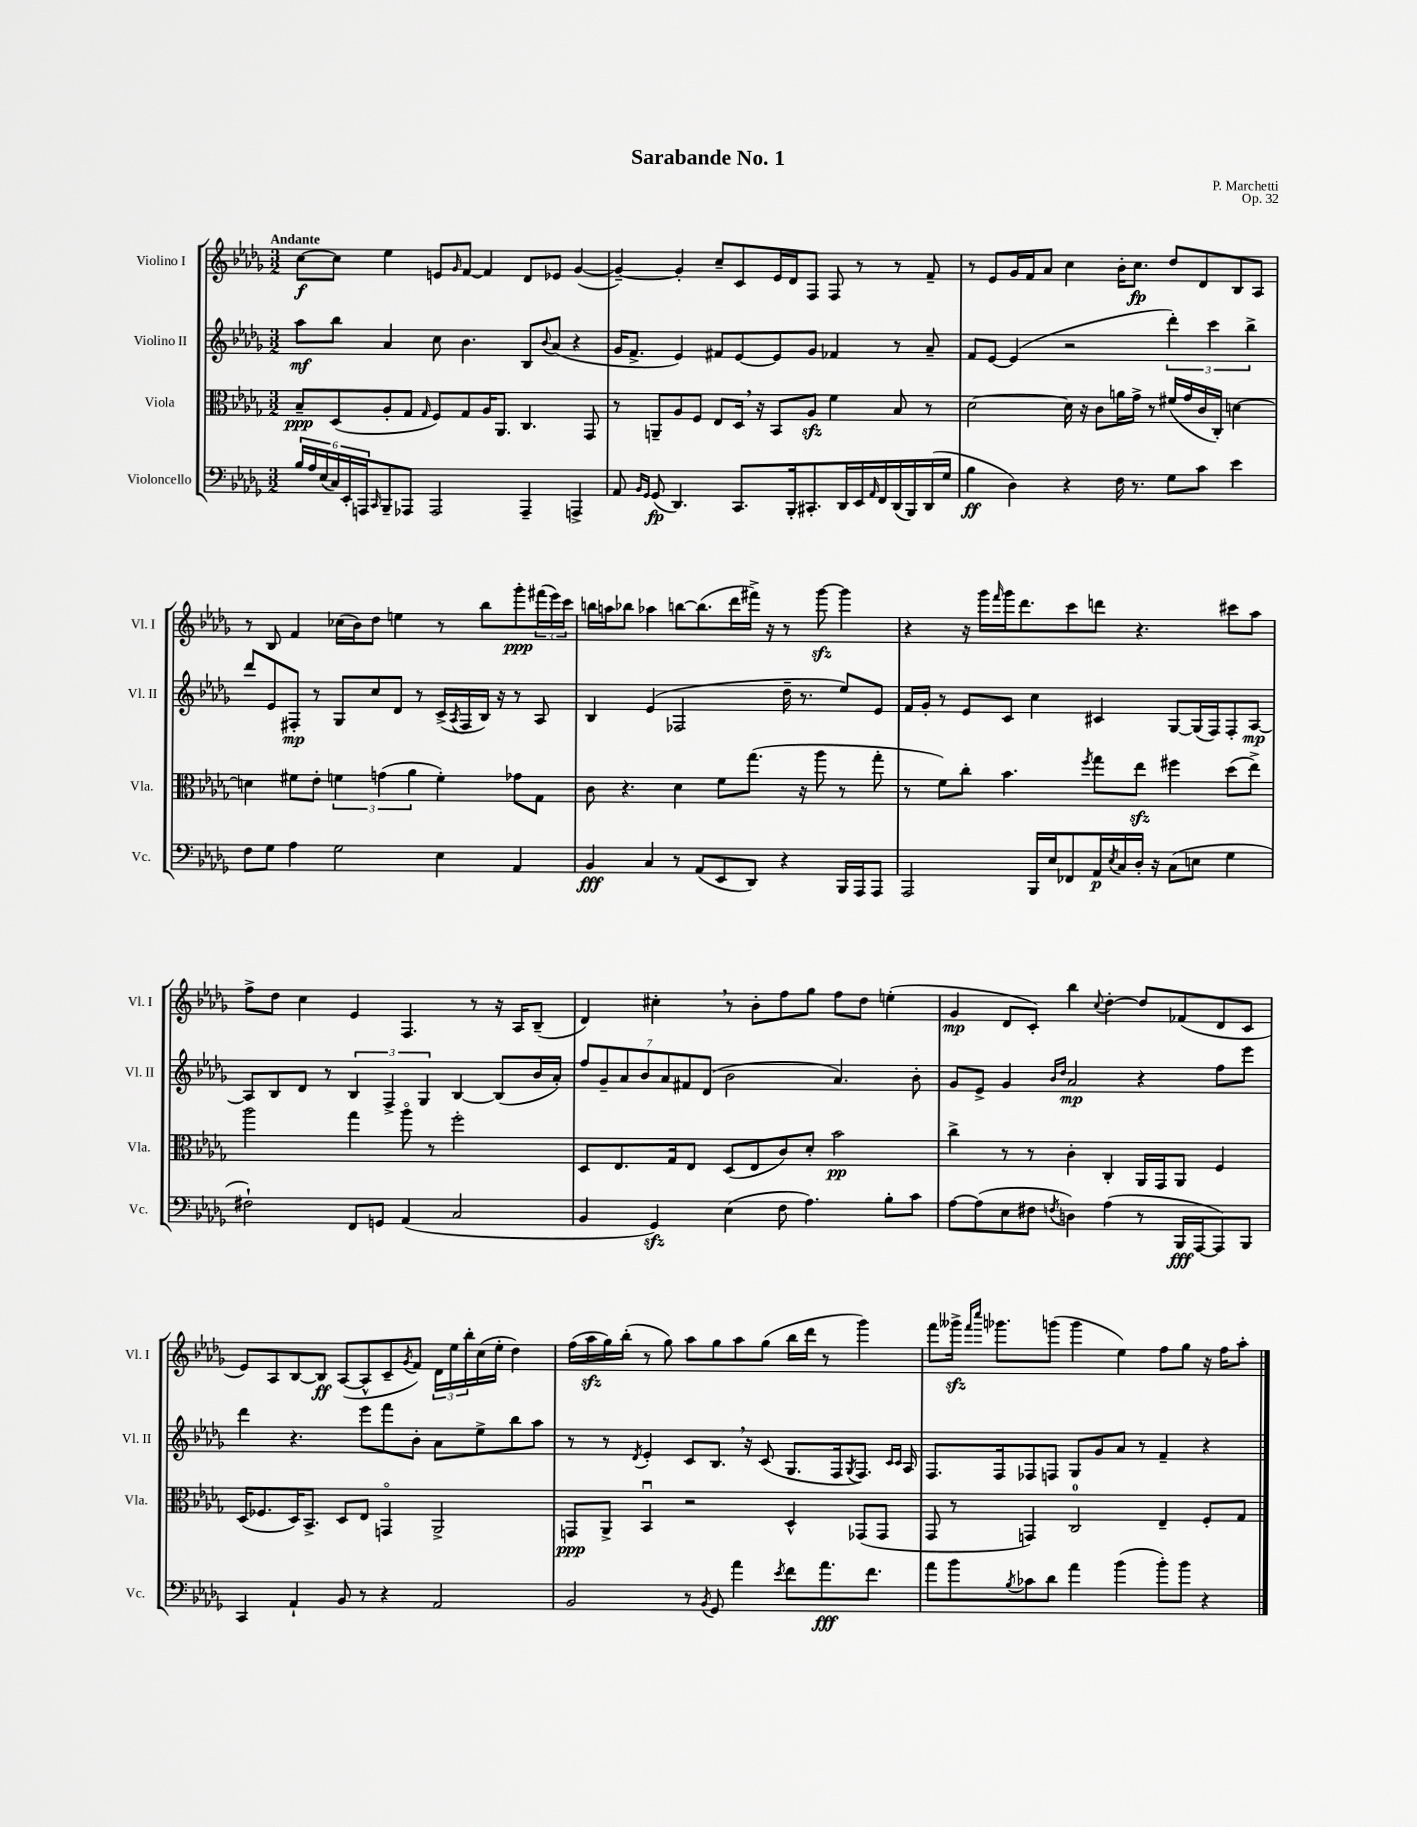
\header { title = "Sarabande No. 1" composer = "P. Marchetti" opus = "Op. 32" }
<<
\new StaffGroup <<
\new Staff = "s0" \with { instrumentName = "Violino I" shortInstrumentName = "Vl. I" } {
    \clef treble \key des \major \numericTimeSignature \time 3/2 \tempo "Andante"
    c''8~\f c''8 ees''4 e'8 \grace { ges'16 } f'8~ f'4 des'8 ees'8 ges'4~( |
    ges'4~--) ges'4-. c''8-- c'8 ees'16 des'16 f8 f8 r8 r8 f'8-- |
    r8 ees'8 ges'16 f'16 aes'8 c''4 bes'16-. c''8.\fp des''8 des'8 bes8 aes8 |
    r8 bes8 f'4 ces''16( bes'16) des''8 e''4 r8 bes''8 ges'''8-.\ppp \tuplet 3/2 { fis'''16( ees'''16) c'''16 } |
    b''16 a''16 bes''8 aes''4 b''8~ b''8.( des'''16 fis'''16->) r16 r8 ges'''8~\sfz ges'''4 |
    r4 r16 ges'''16 \grace { f'''16 } ges'''16 des'''8. c'''8 d'''8 r4. cis'''8 aes''8 |
    f''8-> des''8 c''4 ees'4 f4. r8 r16 aes16 bes8--( |
    des'4) cis''4-. \breathe r8 bes'8-. f''8 ges''8 f''8 des''8 e''4-.( |
    ges'4\mp des'8 c'8-.) bes''4 \appoggiatura { c''8 } des''4~-. des''8 fes'8( des'8 c'8 |
    ees'8) aes8 bes8~ bes8\ff aes8~( aes8-^ c'8-- \acciaccatura { ges'8 } f'8) \tuplet 3/2 { des'16 ees''16 bes''16-. } c''16( ees''16-. des''4) |
    f''16( aes''16\sfz ges''16) bes''16-.( r8 ges''8) aes''8 ges''8 aes''8 ges''8( bes''16 des'''16 r8 ges'''4) |
    f'''8 geses'''16->\sfz \grace { f'''16 c''''16 } ges'''8. g'''8( g'''4 ees''4) f''8 ges''8 r16 f''16 aes''8-. \bar "|." |
}
\new Staff = "s1" \with { instrumentName = "Violino II" shortInstrumentName = "Vl. II" } {
    \clef treble \key des \major \numericTimeSignature \time 3/2
    aes''8\mf bes''8 aes'4 c''8 bes'4. bes8 \appoggiatura { bes'8 } aes'8( r4 |
    ges'16 f'8.-> ees'4) fis'8 ees'8~ ees'8 ges'8 fes'4 r8 aes'8-- |
    f'8 ees'8~ ees'4( r2 \tuplet 3/2 { des'''4-.) c'''4 bes''4-> } |
    des'''8 ees'8 fis8-.\mp r8 ges8 c''8 des'8 r8 c'16->( \acciaccatura { aes8 } fis16 bes16) r16 r8 aes8 |
    bes4 ees'4( fes2 des''16-- r8. ees''8) ees'8 |
    f'16 ges'16-. r8 ees'8 c'8 c''4 cis'4 ges8~ ges16( f16) f8-. aes8~\mp |
    aes8 bes8 des'8 r8 \tuplet 3/2 { bes4 f4-> ges4 } bes4~ bes8( bes'16 aes'16-.) |
    \tuplet 7/4 { f''8 ges'8-- aes'8 bes'8 aes'8 fis'8 des'8( } bes'2 aes'4.) bes'8-. |
    ges'8 ees'8-> ges'4 \grace { bes'16 des''16 } aes'2\mp r4 f''8 ees'''8 |
    des'''4 r4. ees'''8 f'''8 bes'8-. aes'8 ees''8-> bes''8 aes''8 |
    r8 r8 \acciaccatura { des'8 } ees'4-. c'8 bes8. \breathe r16 c'8( ges8. f16 \acciaccatura { ges8 } f8.) \grace { c'16 c'16 } aes16 |
    f8. f16 fes8 f8 ges8 ges'8 aes'8 r8 f'4-- r4 \bar "|." |
}
\new Staff = "s2" \with { instrumentName = "Viola" shortInstrumentName = "Vla." } {
    \clef alto \key des \major \numericTimeSignature \time 3/2
    bes8--\ppp des8( aes8-. ges8 \grace { ges16 } f8) ges8 aes16 aes,8. c4. ges,8 |
    r8 a,8-- aes8 f8 ees8 des16 \breathe r16 bes,8 aes8\sfz f'4 bes8 r8 |
    des'2~ des'16 r16 c'8 a'16 ges'16-> r8 fis'16( ges'16 c'16 c16-.) d'4~ |
    d'4 fis'8 ees'8-. \tuplet 3/2 { f'4 g'4( aes'4 } f'4-.) ges'8 ges8 |
    c'8 r4. des'4 f'8 ges''8.( r16 aes''8 r8 ges''8-. |
    r8 f'8) c''8-. bes'4. \acciaccatura { f''8 } ges''8 ees''8\sfz fis''4 des''8( ees''8->) |
    aes''2 ges''4 aes''8\flageolet r8 f''2-. |
    des8 ees8. ges16 ees8 des8( ees8 c'8) des'8-. bes'2\pp |
    c''4-> r8 r8 c'4-. c4-. aes,16 ges,16 aes,8 f4 |
    des16( fes8. des16) bes,8.-> des8 ees8 g,4\flageolet aes,2-> |
    g,8\ppp aes,8-> bes,4\downbow r2 des4-^ ges,8( ges,8 |
    ges,8 r8 g,4) c2-0 ees4-- f8-. ges8 \bar "|." |
}
\new Staff = "s3" \with { instrumentName = "Violoncello" shortInstrumentName = "Vc." } {
    \clef bass \key des \major \numericTimeSignature \time 3/2
    \tuplet 6/4 { bes16 aes16 ees16( c16) ees,16-. a,,16 } \grace { c,16 } bes,,8-- aes,,8 aes,,2 aes,,4-- a,,4-> |
    aes,8 \grace { bes,16 ges,16 } ges,8\fp( des,4.) c,8. bes,,16-. cis,8.-. des,16 ees,16 \grace { aes,16 } f,16 des,16( bes,,16) des,16( ges16 |
    bes4\ff des4) r4 f16 r8. ges8 c'8 ees'4 |
    f8 ges8 aes4 ges2 ees4 aes,4 |
    bes,4\fff c4 r8 aes,8( ees,8 des,8) r4 bes,,16 aes,,16 aes,,8 |
    aes,,2 bes,,16 ees16 fes,8 aes,16\p \acciaccatura { ees8 } c16 des16-. r16 c8( e8 ges4 |
    fis2-!) f,8 g,8 aes,4( c2 |
    bes,4 ges,4\sfz) ees4( f8 aes4.) bes8-. c'8 |
    aes8~ aes8( ees8 fis8 \acciaccatura { f8 } d4) aes4( r8 bes,,16\fff aes,,16~ aes,,8) bes,,8 |
    c,4 aes,4-! bes,8 r8 r4 aes,2 |
    bes,2 r8 \acciaccatura { bes,8 } ges,8 aes'4 \acciaccatura { ees'8 } f'8 aes'8.\fff f'8. |
    aes'8 bes'8 \acciaccatura { bes8 } ces'8 des'8 aes'4 bes'4( bes'8-.) bes'8 r4 \bar "|." |
}
>>
>>
\layout { \context { \Score \remove "Bar_number_engraver" } }
